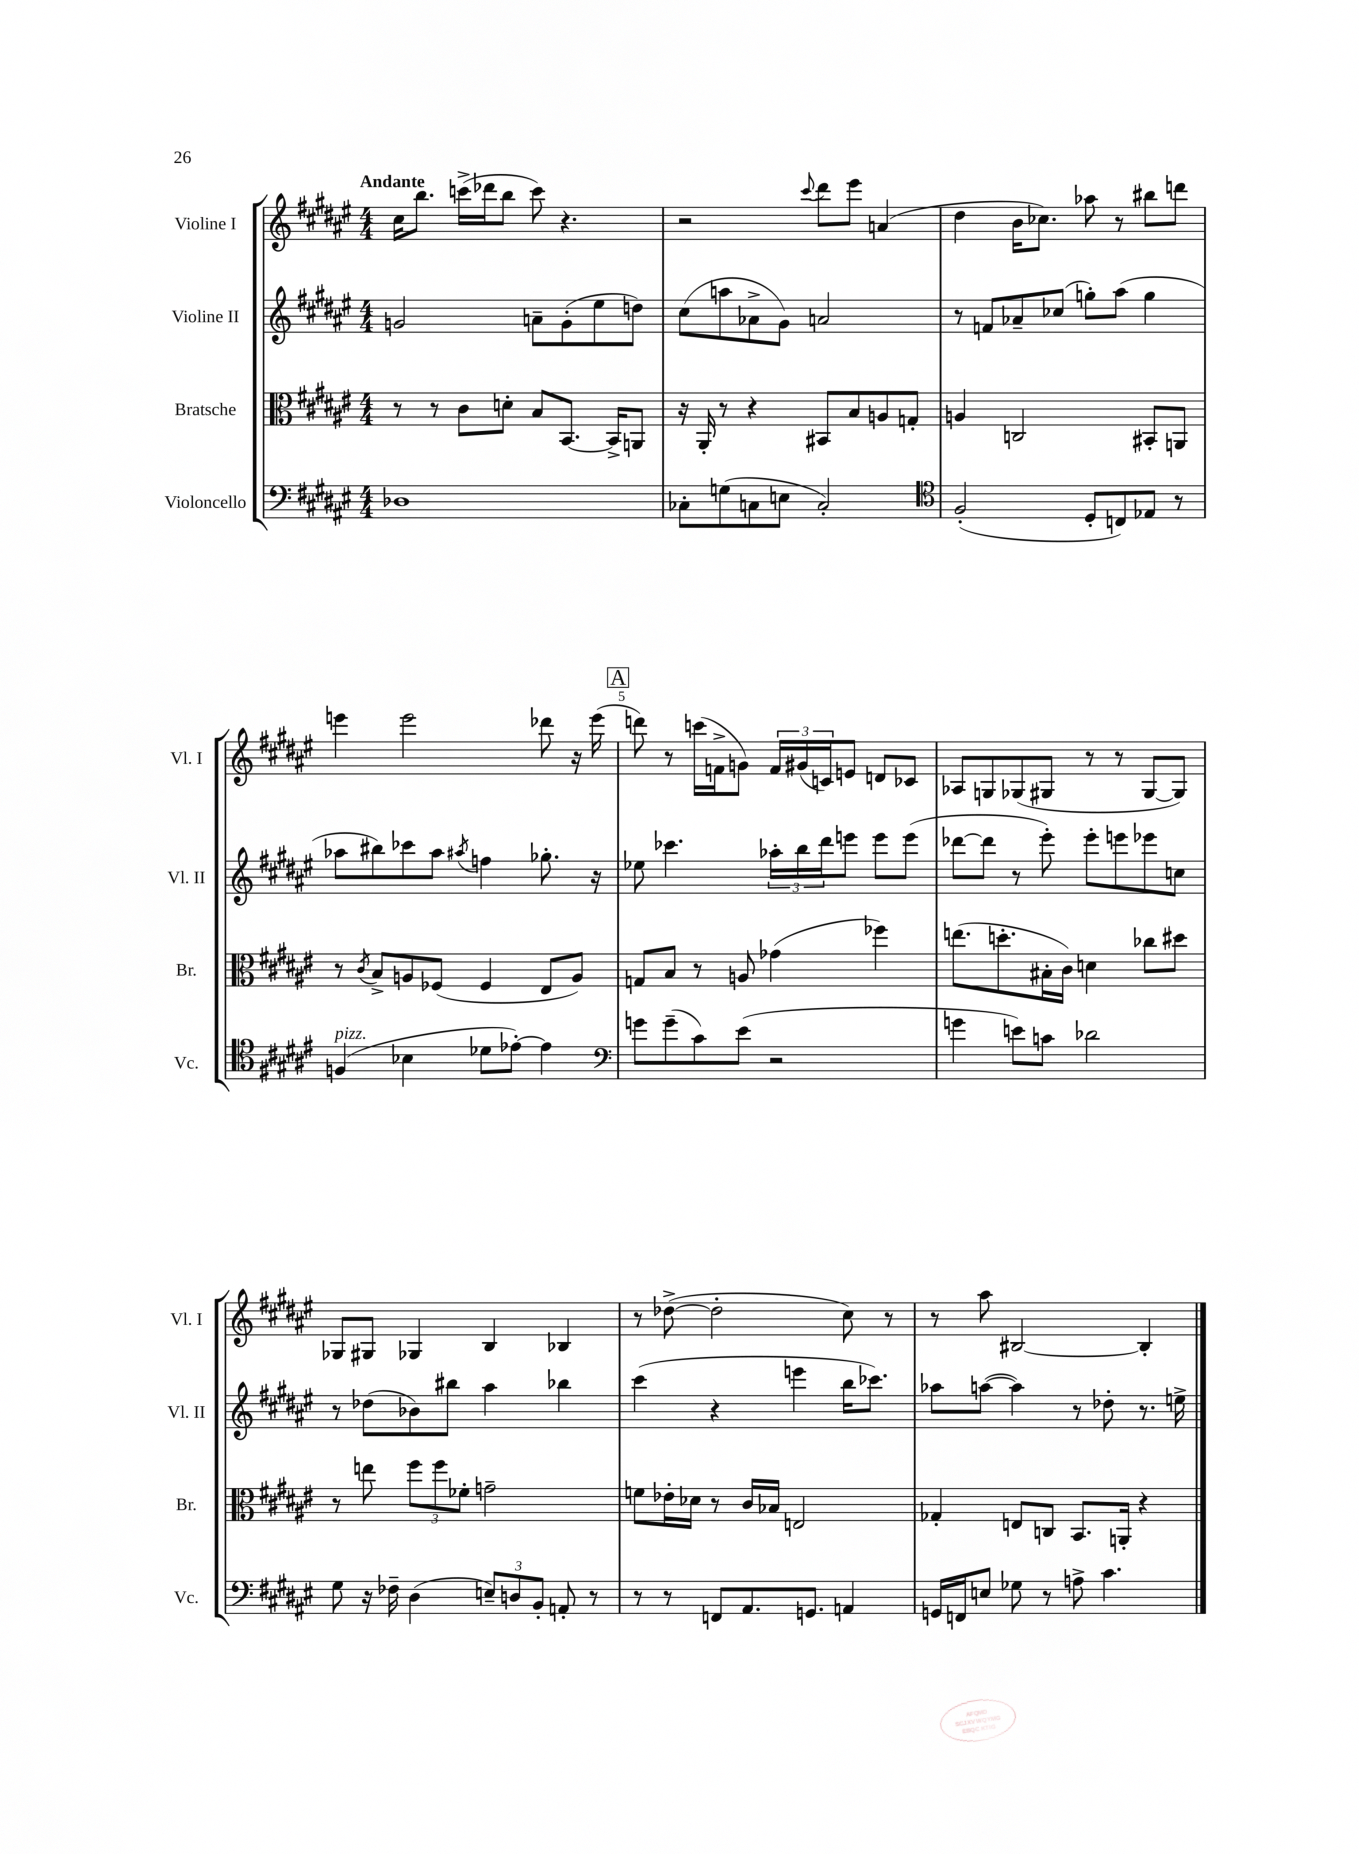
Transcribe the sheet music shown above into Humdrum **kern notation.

**kern	**kern	**kern	**kern
*part4	*part3	*part2	*part1
*staff4	*staff3	*staff2	*staff1
*I"Violoncello	*I"Bratsche	*I"Violine II	*I"Violine I
*I'Vc.	*I'Br.	*I'Vl. II	*I'Vl. I
*clefF4	*clefC3	*clefG2	*clefG2
*k[f#c#g#d#a#e#]	*k[f#c#g#d#a#e#]	*k[f#c#g#d#a#e#]	*k[f#c#g#d#a#e#]
*M4/4	*M4/4	*M4/4	*M4/4
=1	=1	=1	=1
!	!	!	!LO:TX:a:B:t=Andante
1D-X	8r	2gn/	16cc#\KL
.	.	.	8.bb\J
.	8r	.	.
.	8c#\L	.	(16cccn^\LL
.	.	.	16ddd-X\J
.	8dn'\J	.	8bb\J
.	8B/L	8an~\L	8ccc\)
.	[8.BB/J	(8g'\	4.r
.	.	8ee#\	.
.	16BB^/KL]	.	.
.	8AAn/J	8ddn\J)	.
=2	=2	=2	=2
8C-X'\L	16r	(8cc#\L	2r
.	16AA#'/	.	.
(8Gn\	8r	8aan\	.
8Cn\	4r	8a-X^\	.
8En\J	.	8g#\J)	.
.	.	.	8qqccc#/
2C'/)	8BB#X/L	2an/	8ddd#\L
.	8B/	.	8eee#\J
.	8An/	.	(4an/
.	8Gn'/J	.	.
=3	=3	=3	=3
*clefC4	*	*	*
(2F#'/	4An/	8r	4dd#\
.	.	8fn/L	.
.	2Cn/	8a-X~/	16b\KL
.	.	.	8.cc-X\J)
.	.	(8cc-X/J	.
8D#'/L	.	8ggn'\L)	8aa-X\
8Cn/)	.	(8aa#\J	8r
8E-X/J	8BB#X'/L	4gg\	8bb#X\L
8r	8AAn/J	.	8dddn\J
!!LO:LB:g=z
=4	=4	=4	=4
!LO:TX:a:i:t=pizz.	!	!	!
(4Fn/	8r	8aa-X\L	4eeen\
.	8qc#/	.	.
.	8B^/L	8bb#X\)	.
4B-X\	8An/	8ccc-X\	2eee\
.	(8F-X/J	8aa-\J	.
.	.	8qaa#X/	.
8d-X\L	4F-/	4ffn\	.
[8e-X'\J)	.	.	.
4e-\]	8E#/L	8.gg-X'\	8ddd-X\
.	8A/J)	.	16r
.	.	16r	(16eee\
!!LO:REH:place=s1:t=A
=5	=5	=5	=5
*clefF4	*	*	*
8gn\L	8Gn/L	8ee-X\	8dddn\)
(8g~\	8B/J	4.ccc-X\	8r
8c#\)	8r	.	(16cccn\LL
.	.	.	16fn^\J
(8e#\J	8An/	.	8gn\J)
2r	(4g-X\	24aa-X'\LL	24f/LL
.	.	24bb\	(24g#X/
.	.	24ddd#\J	24cn/J)
.	.	8eeen\J	8en/J
.	4ff-X\)	8eee\L	8dn/L
.	.	(8eee\J	8c-X/J
=6	=6	=6	=6
4gn\	(8.een\L	[8ddd-X\L	8A-X/L
.	.	8ddd-\J]	8Gn/
.	8.ddn'\	.	.
8en\L)	.	8r	(8G-X/
8cn\J	16B#X'\L	8eee#'\)	8G#X/J
.	16c#\JJ)	.	.
2d-X\	4dn\	8eee#'\L	8r
.	.	8eeen\	8r
.	8cc-X\L	8eee-X\	[8G#/L
.	8dd#X\J	8ccn\J	8G#/J])
!!LO:LB:g=z
=7	=7	=7	=7
8G#\	8r	8r	8G-X/L
16r	8een\	(8dd-X\L	8G#X/J
16F-X~\	.	.	.
(4D#\	12ff#\L	8b-X\)	4G-X/
.	12ff#\	.	.
.	.	8bb#X\J	.
.	12f-X'\J	.	.
12En~/L)	2gn~\	4aa#\	4B/
12Dn/	.	.	.
12BB'/J	.	.	.
8AAn'/	.	4bb-X\	4B-X/
8r	.	.	.
=8	=8	=8	=8
8r	8fn\L	(4ccc#\	8r
8r	16e-X'\L	.	([8dd-X^\
.	16d-X\JJ	.	.
8FFn/L	8r	4r	2dd-'\]
8.AA#/	16c#/LL	.	.
.	16B-X/JJ	.	.
.	2En/	4eeen\	.
8.GGn/J	.	.	.
4AAn/	.	16bb\KL	8cc#\)
.	.	8.ccc-X\J)	.
.	.	.	8r
=9	=9	=9	=9
16GGn/LL	4G-X'/	8aa-X\L	8r
16FFn/J	.	.	.
8En/J	.	([8aan\J	8aa#\
8G-X\	8En/L	4aa\])	[2B#X/
8r	8Cn/J	.	.
8An^\	8.BB/L	8r	.
4.c#\	.	8dd-X'\	.
.	16AAn'/Jk	.	.
.	4r	8.r	4B#'/]
.	.	16een^\	.
==	==	==	==
*-	*-	*-	*-
